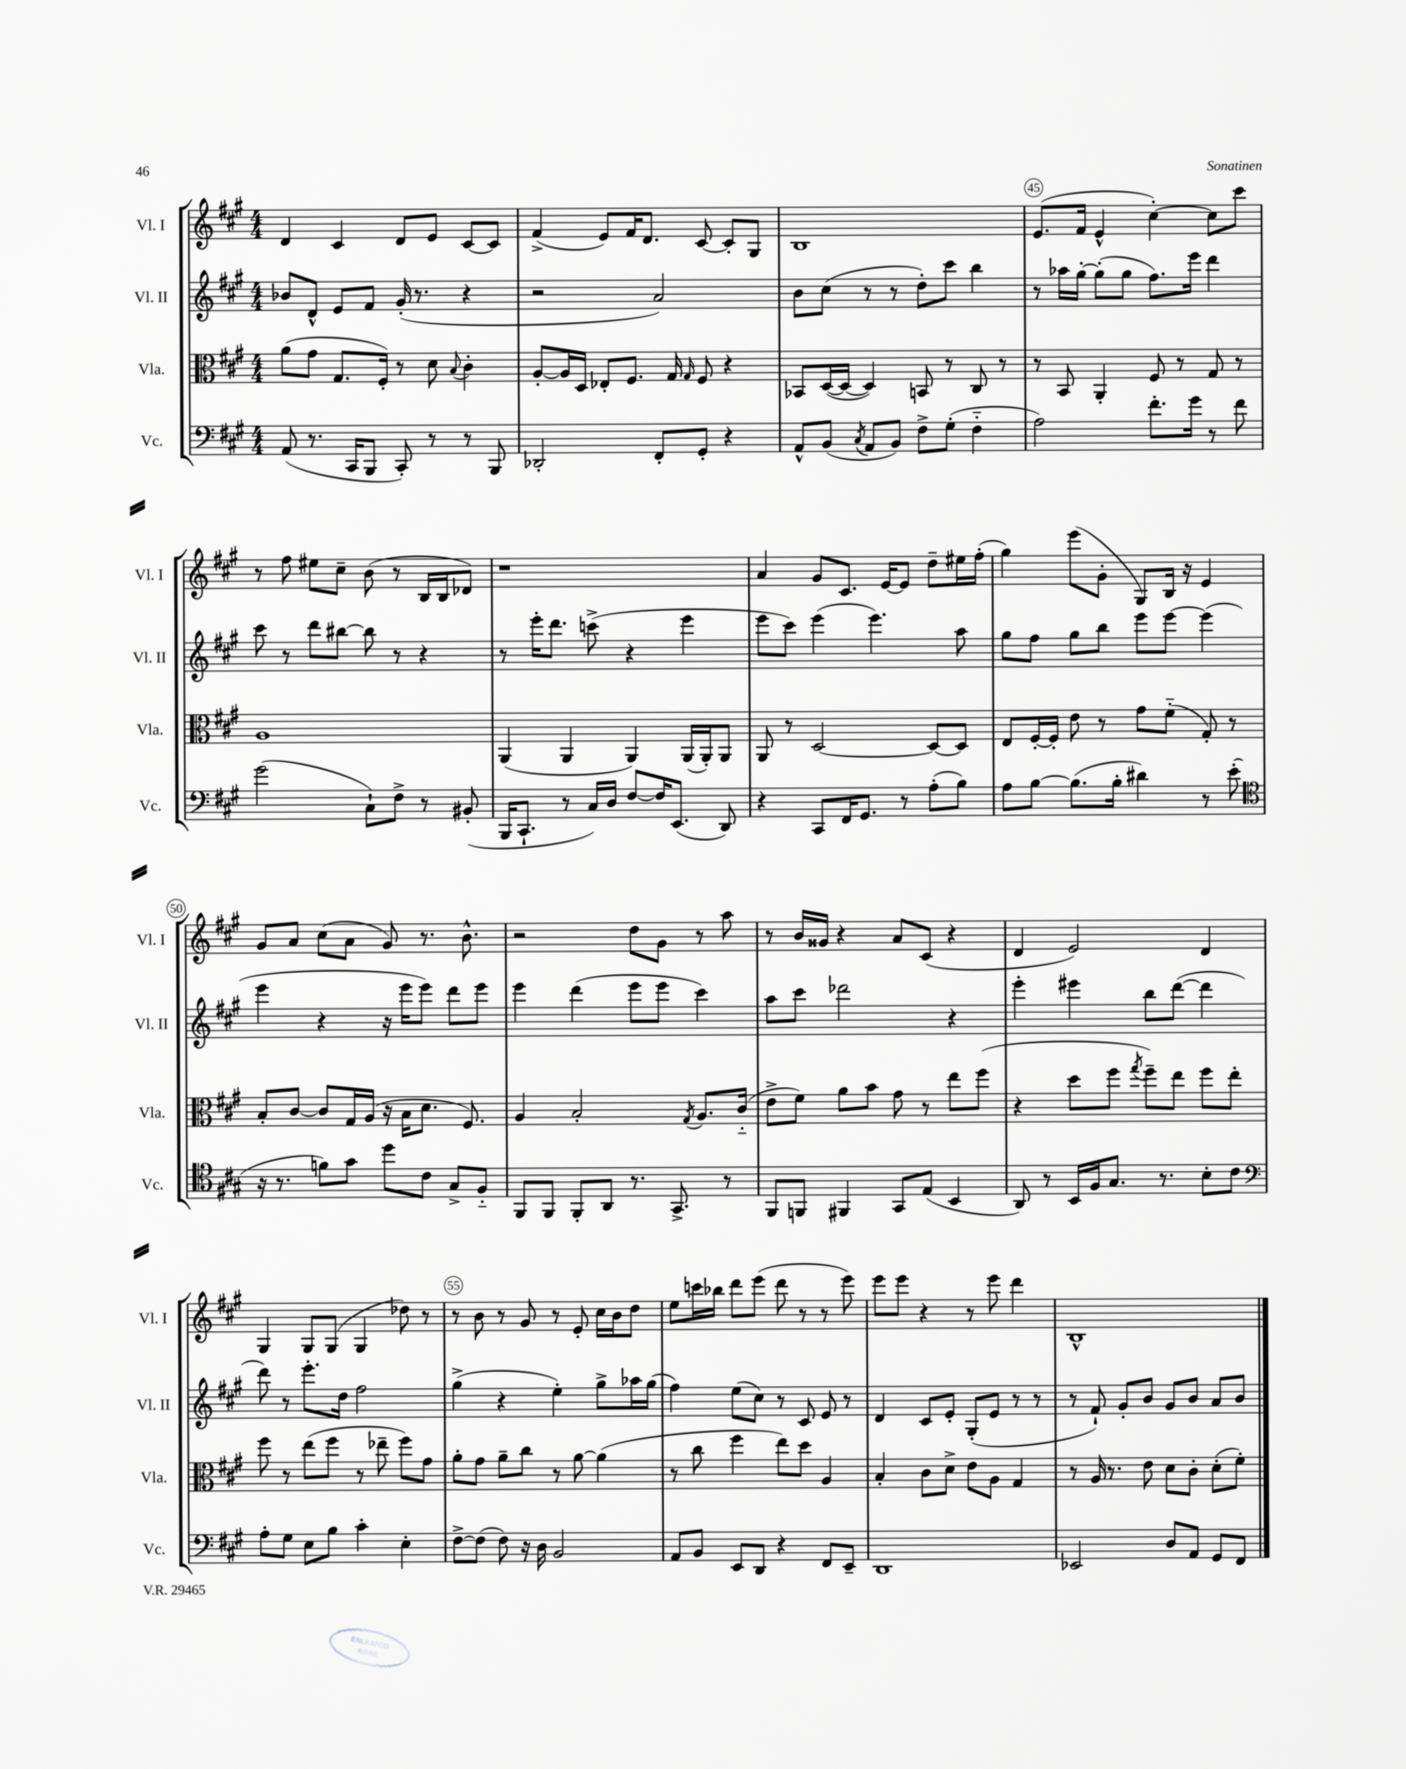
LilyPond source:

<<
\new StaffGroup <<
\new Staff = "s0" \with { instrumentName = "Vl. I" shortInstrumentName = "Vl. I" } {
    \clef treble \key a \major \numericTimeSignature \time 4/4
    \autoBeamOff d'4 cis'4 d'8[ e'8] cis'8[~ cis'8] |
    fis'4->( e'8[) fis'16 d'8.] cis'8~ cis'8[-. gis8] |
    b1 |
    e'8.[( fis'16] e'4-^ cis''4~-.) cis''8[ cis'''8] |
    r8 fis''8 eis''8[ cis''8]-- b'8( r8 b16[ b16 des'8]) |
    r1 |
    a'4 gis'8[ cis'8.] e'16[~ e'8] d''8[-- eis''16 fis''16]-.( |
    gis''4) e'''8[( gis'8]-. gis8[) b16] r16 e'4 |
    gis'8[ a'8] cis''8[( a'8] gis'8) r8. b'8.-^ |
    r2 d''8[ gis'8] r8 a''8 |
    r8 b'16[ gisis'16] r4 a'8[ cis'8]( r4 |
    d'4 e'2) d'4 |
    gis4 gis8[ gis8]( gis4 des''8) r8 |
    r8 b'8 r8 gis'8 r8 e'8-. cis''16[ b'16 d''8] |
    e''8[ c'''16 bes''16] d'''8[ e'''8]( d'''8 r8 r8 e'''8) |
    e'''8[ e'''8] r4 r8 e'''8 d'''4 |
    b1-^ \bar "|." |
}
\new Staff = "s1" \with { instrumentName = "Vl. II" shortInstrumentName = "Vl. II" } {
    \clef treble \key a \major \numericTimeSignature \time 4/4
    \autoBeamOff bes'8[ d'8]-^ e'8[ fis'8] gis'16-.( r8. r4 |
    r2 a'2) |
    b'8[ cis''8]( r8 r8 d''8[-.) cis'''8] b''4 |
    r8 aes''16[ gis''16]~-. gis''8[-.( gis''8] fis''8.[) e'''16] d'''4 |
    cis'''8 r8 d'''8[ bis''8]~ bis''8 r8 r4 |
    r8 e'''16[-. d'''8.] c'''8->( r4 e'''4 |
    e'''8[ cis'''8]) e'''4( e'''4.) a''8 |
    gis''8[ fis''8] gis''8[ b''8] e'''8[ e'''8]~ e'''4( |
    e'''4 r4 r16 e'''16[ e'''8]) d'''8[ e'''8] |
    e'''4 d'''4( e'''8[ e'''8] cis'''4) |
    a''8[ cis'''8] des'''2 r4 |
    e'''4-. eis'''4 b''8[ d'''8]~( d'''4 |
    d'''8) r8 e'''8.[-. d''16] fis''2 |
    gis''4->( r4 e''4-.) gis''8[-> aes''16 gis''16]( |
    fis''4) e''8[( cis''8]) r8 cis'8 e'8 r8 |
    d'4 cis'8[ e'8]-. gis8[-.( e'8] r8 r8 |
    r8 fis'8-!) gis'8[-. b'8] gis'8[ b'8] a'8[ b'8] \bar "|." |
}
\new Staff = "s2" \with { instrumentName = "Vla." shortInstrumentName = "Vla." } {
    \clef alto \key a \major \numericTimeSignature \time 4/4
    \autoBeamOff a'8[( gis'8] gis8.[ fis16]-.) r8 d'8 \appoggiatura { b8 } cis'4-. |
    a8[~-. a16 d16] ees8[-. fis8.] gis16 \grace { gis16 } fis8 r4 |
    bes,8[ d16~( d16]~ d4) b,8 r8 cis8 r8 |
    r8 b,8 a,4-. fis8 r8 gis8 r8 |
    a1 |
    a,4( a,4 a,4) a,16[( a,16-.) a,8] |
    a,8 r8 d2~ d8[~ d8] |
    e8[ fis16~-. fis16]-. e'8 r8 gis'8[ fis'8]-_( gis8-.) r8 |
    b8[-. cis'8]~ cis'8[ gis16 a16]( r16 b16[ d'8.] fis8.) |
    a4 b2-. \acciaccatura { gis8 } a8.[ cis'16]-_( |
    e'8[-> fis'8]) a'8[ b'8] gis'8 r8 e''8[ fis''8]( |
    r4 d''8[ fis''8] \acciaccatura { gis''8 } fis''8[--) e''8] fis''8[ e''8]-. |
    fis''8 r8 e''8[( fis''8] r8 ees''8-- fis''8[) gis'8] |
    a'8[-. gis'8] a'8[-- cis''8] r8 a'8~ a'4( |
    r8 cis''8 fis''4 e''8[) d''8] a4 |
    b4-. cis'8[ d'8]-> e'8[ a8] gis4 |
    r8 a16 r8. e'8 d'8[ cis'8]-. d'8[-.( fis'8]-.) \bar "|." |
}
\new Staff = "s3" \with { instrumentName = "Vc." shortInstrumentName = "Vc." } {
    \clef bass \key a \major \numericTimeSignature \time 4/4
    \autoBeamOff a,8( r8. cis,16[ b,,8] cis,8-.) r8 r8 b,,8 |
    des,2-. fis,8[-. gis,8]-. r4 |
    a,8[-^ b,8]( \acciaccatura { cis8 } a,8[ b,8]) fis8[-> gis8]-.( fis4-_ |
    a2) fis'8.[-. gis'16] r8 fis'8 |
    gis'2( cis8[-!) fis8]-> r8 bis,8-.( |
    b,,16[ cis,8.]-! r8 cis16[) d16] fis8[~ fis16 e,8.]( d,8) |
    r4 cis,8[ fis,16 gis,8.] r8 a8[-.( b8]) |
    a8[ b8]~ b8.[( b16]-. dis'4) r8 e'8-.( |
    \clef tenor r16 r8. f'8[) gis'8] d''8[ cis'8] gis8[-> fis8]-_ |
    fis,8[ fis,8] fis,8[-. a,8] r8. gis,8.-> r8 |
    fis,8[ f,8] fis,4 gis,8[ e8]( b,4 |
    a,8) r8 b,16[ fis16 gis8.] r8. b8[-. cis'8] |
    \clef bass a8[-. gis8] e8[ b8] cis'4-. e4-. |
    fis8[~-> fis8]( fis8) r16 d16 b,2 |
    a,8[ b,8] e,8[ d,8] r4 fis,8[ e,8]-- |
    d,1 |
    ees,2 d8[ a,8] gis,8[ fis,8] \bar "|." |
}
>>
>>
\layout { \context { \Score currentBarNumber = #42 \override BarNumber.break-visibility = ##(#f #t #t) barNumberVisibility = #(every-nth-bar-number-visible 5) \override BarNumber.stencil = #(make-stencil-circler 0.1 0.3 ly:text-interface::print) } }
